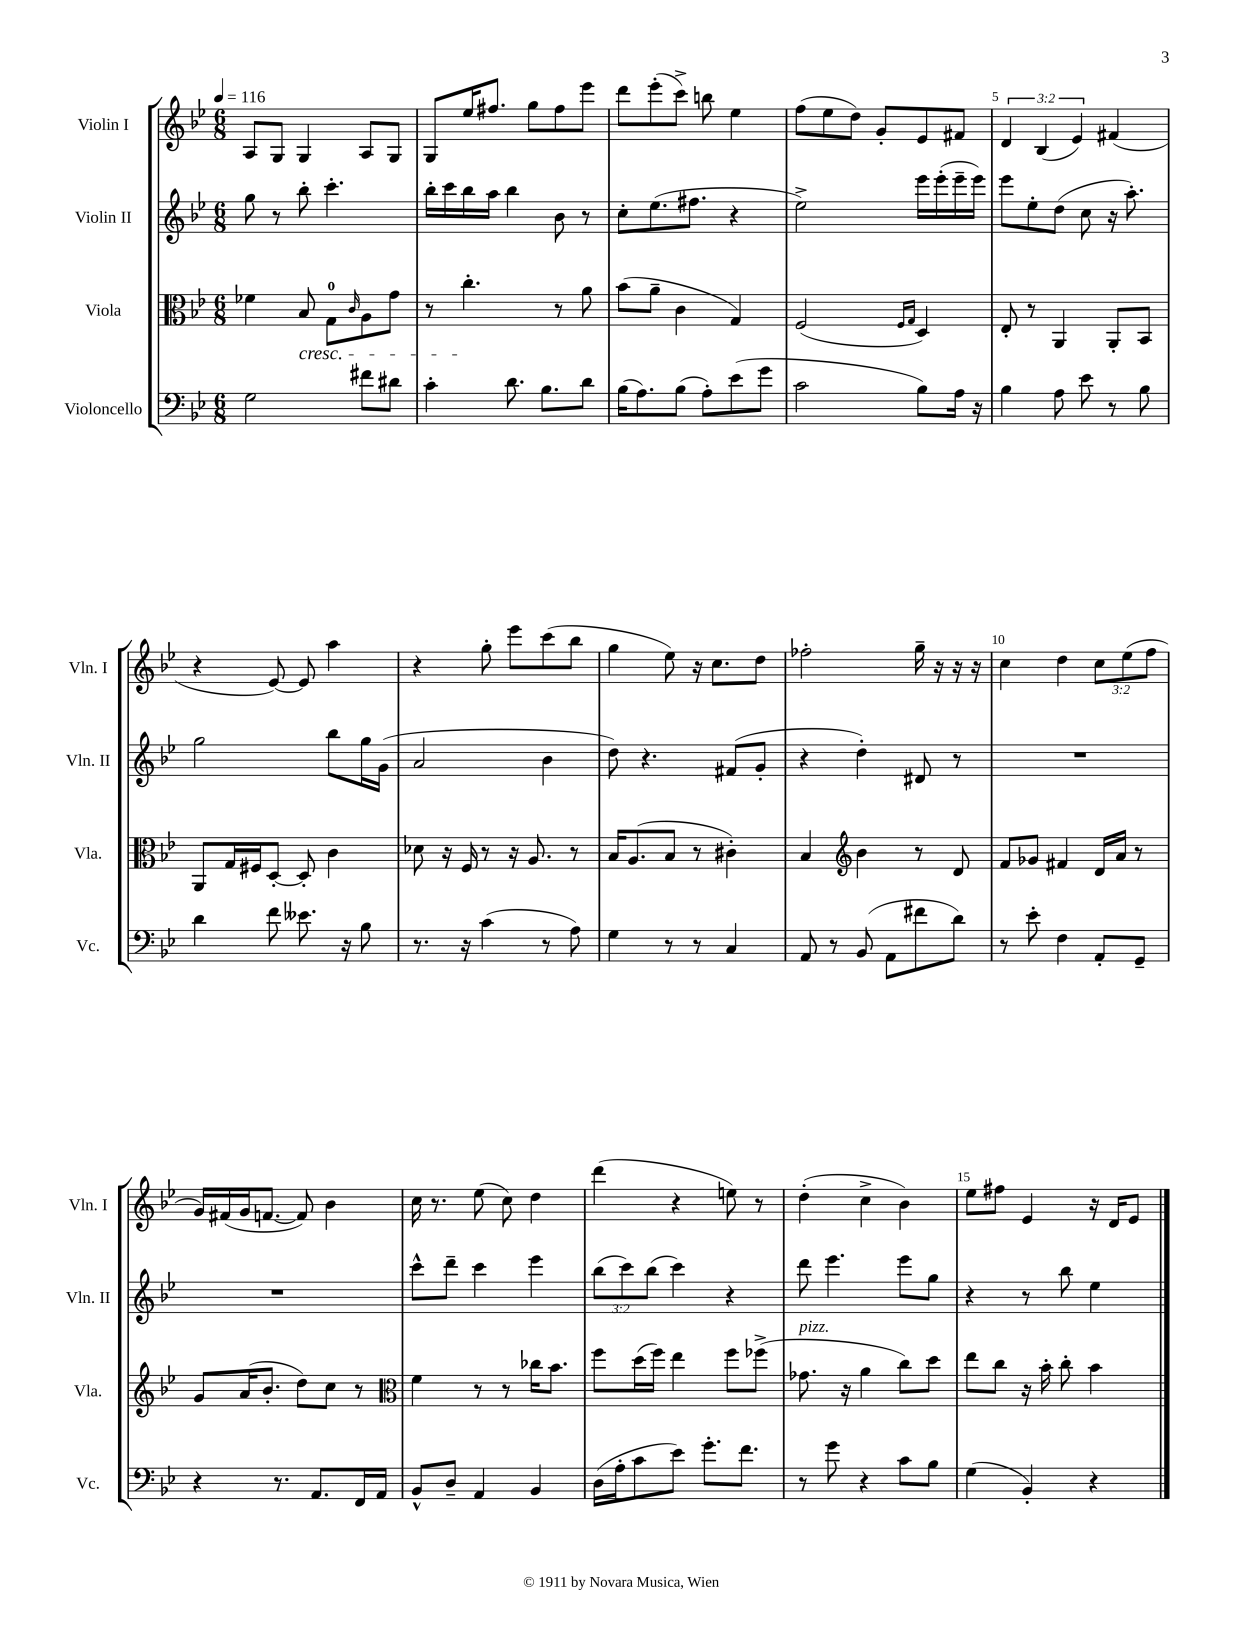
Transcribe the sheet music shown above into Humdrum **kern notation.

**kern	**kern	**kern	**kern
*staff4	*staff3	*staff2	*staff1
*clefF4	*clefC3	*clefG2	*clefG2
*k[b-e-]	*k[b-e-]	*k[b-e-]	*k[b-e-]
*M6/8	*M6/8	*M6/8	*M6/8
*MM116	*MM116	*MM116	*MM116
2G	4f-	8gg	8A
.	.	8r	8G
.	8B-	8bb-'	4G
.	8G	4.ccc'	.
.	16qqc	.	.
8f#	8A	.	8A
8d#	8g	.	8G
=	=	=	=
4c'	8r	16bb-'	8G
.	.	16ccc	.
.	4.cc'	16bb-	16ee-
.	.	16aa	8.ff#
8.d	.	4bb-	.
.	.	.	8gg
8.B-	.	.	.
.	8r	8b-	8ff#
8d	8a	8r	8eee-
=	=	=	=
(16B-	(8b-	8cc'	8ddd
8.A)	.	.	.
.	8a~	(8.ee-	(8eee-'
(8B-	4c	.	8ccc^)
.	.	8.ff#	.
8A')	.	.	8bb
(8e-	4G)	4r	4ee-
8g	.	.	.
=	=	=	=
2c	(2F	2ee-^)	(8ff
.	.	.	8ee-
.	.	.	8dd)
.	.	.	8g'
.	16qqF	.	.
.	16qqG	.	.
8B-)	4D)	16eee-	8e-
.	.	(16eee-'	.
16A	.	16eee-~	8f#
16r	.	16eee-)	.
=	=	=	=
4B-	8E-'	8eee-	6d
.	8r	8ee-'	.
.	.	.	(6B-
8A	4AA	(8dd	.
.	.	.	6e-)
8e-	.	8cc	.
8r	8AA'	16r	(4f#
.	.	8.aa')	.
8B-	8BB-	.	.
=	=	=	=
4d	8AA	2gg	4r
.	16G	.	.
.	16F#	.	.
8f	[8D'	.	[8e-)
8.e--	8D']	.	8e-]
.	4c	8bb-	4aa
16r	.	.	.
8B-	.	16gg	.
.	.	(16g	.
=	=	=	=
8.r	8d-	2a	4r
.	16r	.	.
16r	16F	.	.
(4c	8r	.	8gg'
.	16r	.	8eee-
.	8.A	.	.
8r	.	4b-	(8ccc
8A)	8r	.	8bb-
=	=	=	=
4G	16B-	8dd)	4gg
.	(8.A	.	.
.	.	4.r	.
8r	8B-	.	8ee-)
8r	8r	.	16r
.	.	.	8.cc
4C	4c#')	(8f#	.
.	.	8g'	8dd
=	=	=	=
8AA	4B-	4r	2ff-'
8r	.	.	.
*	*clefG2	*	*
(8BB-	4b-	4dd')	.
8AA	.	.	.
8f#	8r	8d#	16gg~
.	.	.	16r
8d)	8d	8r	16r
.	.	.	16r
=	=	=	=
8r	8f	2.r	4cc
8e-'	8g-	.	.
4F	4f#	.	4dd
8AA'	16d	.	12cc
.	16a	.	.
.	.	.	(12ee-
8GG~	8r	.	.
.	.	.	12ff
=	=	=	=
4r	8g	2.r	16g)
.	.	.	(16f#
.	(16a	.	16g
.	8.b-'	.	[8.f
8.r	.	.	.
.	8dd)	.	8f])
8.AA	.	.	.
.	8cc	.	4b-
16FF	8r	.	.
16AA	.	.	.
=	=	=	=
*	*clefC3	*	*
8BB-^^	4f	8ccc^^	16cc
.	.	.	8.r
8D~	.	8ddd~	.
4AA	8r	4ccc	(8ee-
.	8r	.	8cc)
4BB-	16cc-	4eee-	4dd
.	8.b-	.	.
=	=	=	=
(16D	8ff	(12bb-	(4ddd
16A'	.	.	.
.	.	12ccc)	.
8c	(16dd	.	.
.	.	(12bb-	.
.	16ff)	.	.
8e-)	4ee-	4ccc)	4r
8.g'	.	.	.
.	8ff	4r	8ee)
8.f	.	.	.
.	(8ff-^	.	8r
=	=	=	=
8r	8.g-	8ddd	(4dd'
8g	.	4.eee-	.
.	16r	.	.
4r	4a	.	4cc^
8c	8cc)	8eee-	4b-)
8B-	8dd	8gg	.
=	=	=	=
(4G	8ee-	4r	8ee-
.	8cc	.	8ff#
4BB-')	16r	8r	4e-
.	16b-'	.	.
.	8cc'	8bb-	.
4r	4b-	4ee-	16r
.	.	.	16d
.	.	.	8e-
==	==	==	==
*-	*-	*-	*-
